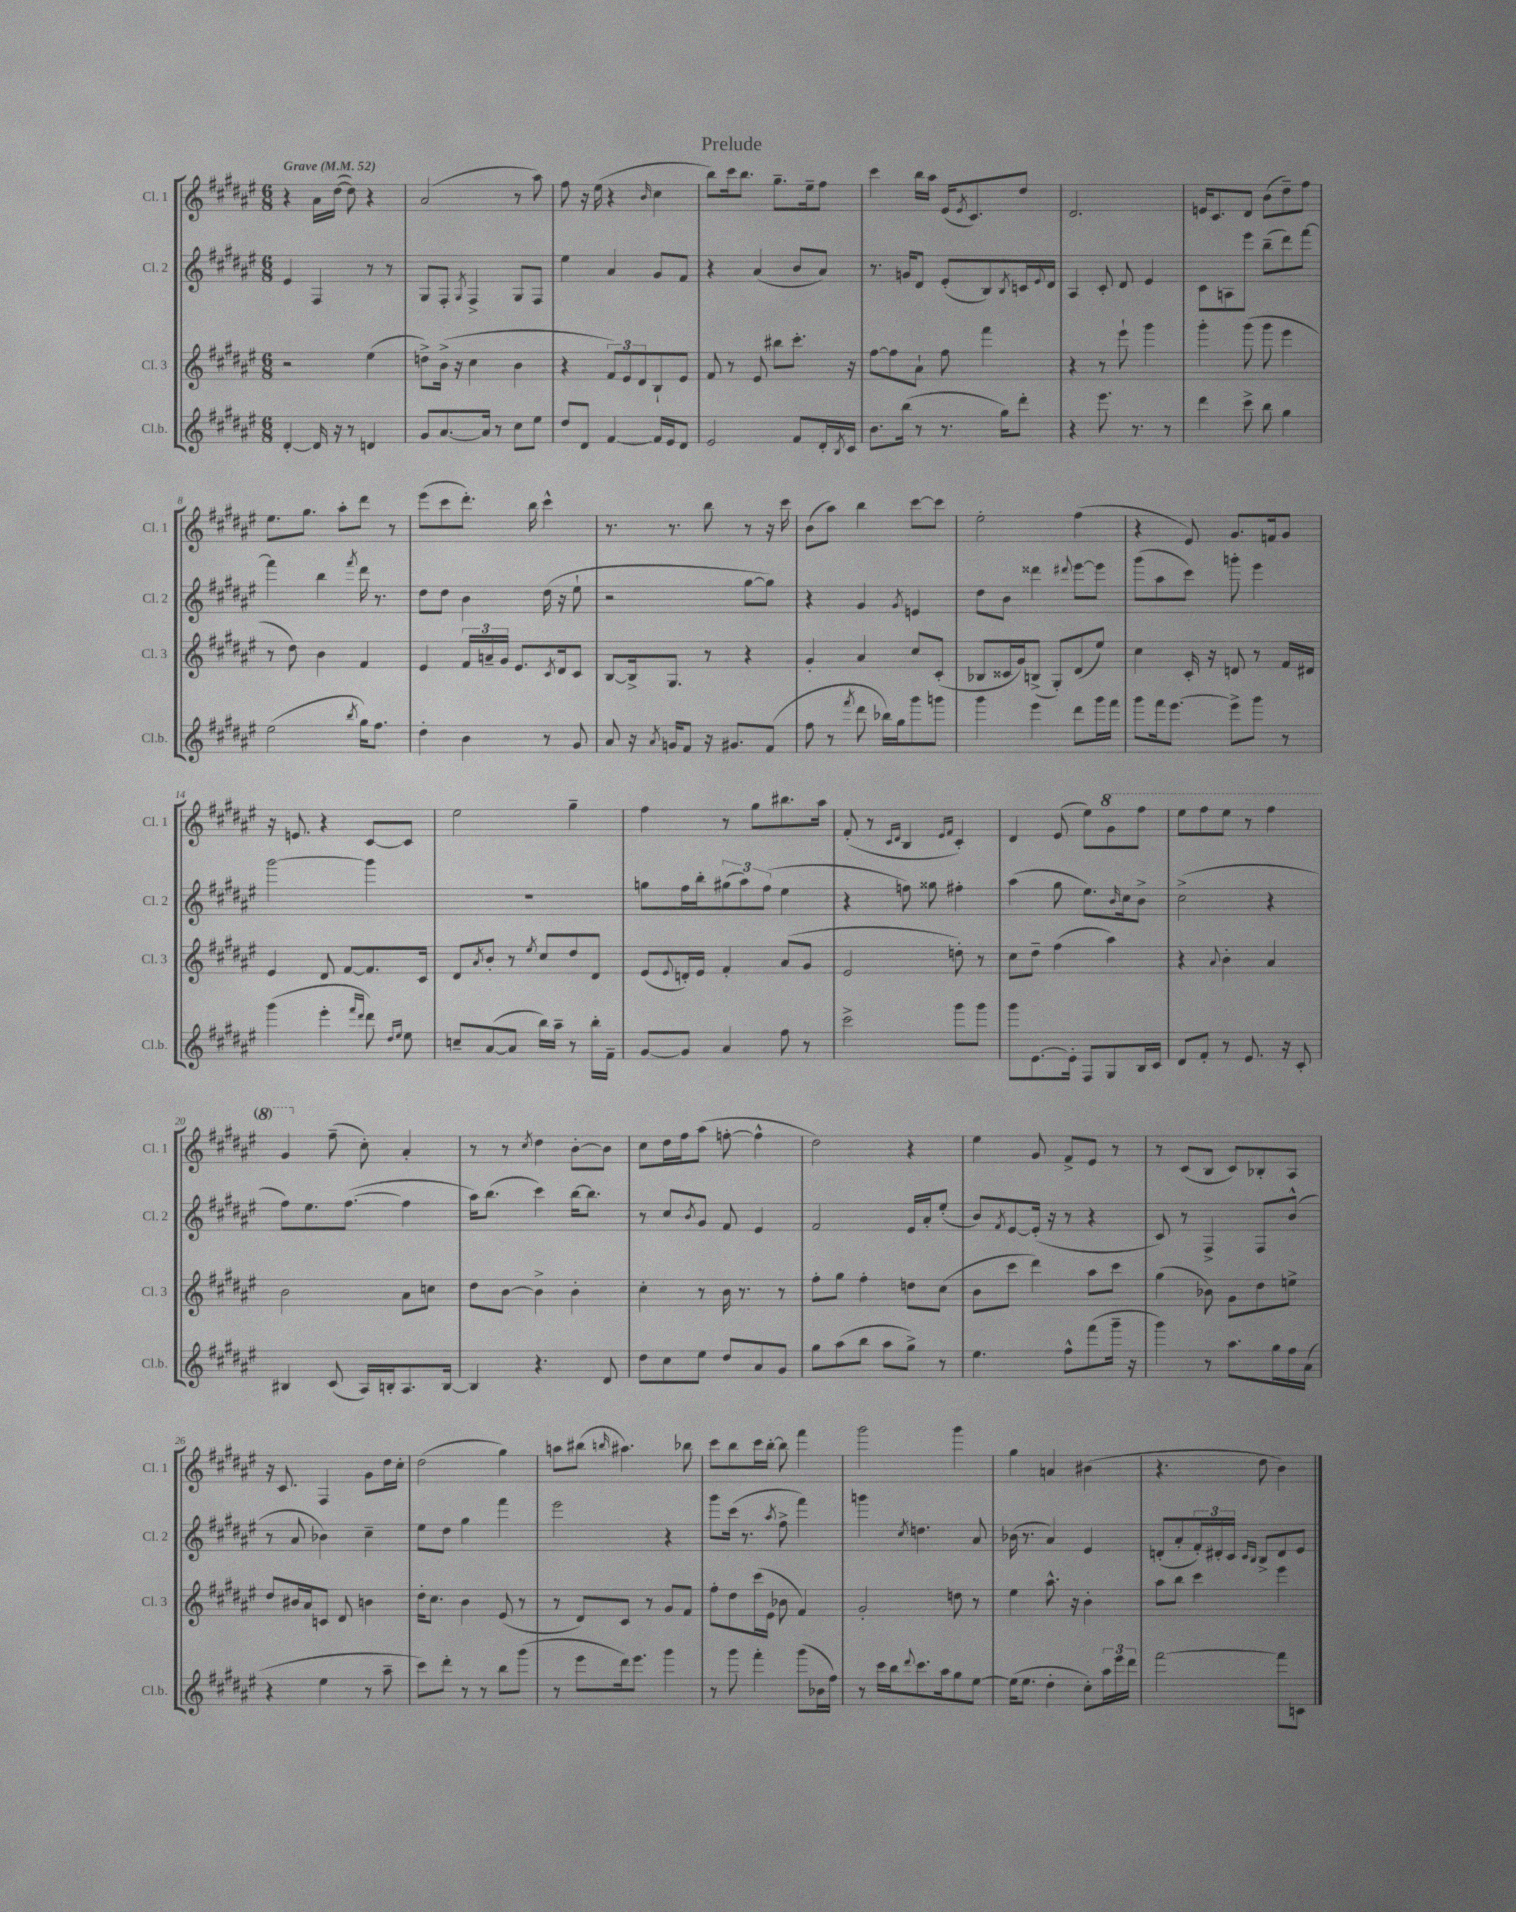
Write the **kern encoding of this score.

**kern	**kern	**kern	**kern
*staff4	*staff3	*staff2	*staff1
*clefG2	*clefG2	*clefG2	*clefG2
*k[f#c#g#d#a#e#]	*k[f#c#g#d#a#e#]	*k[f#c#g#d#a#e#]	*k[f#c#g#d#a#e#]
*M6/8	*M6/8	*M6/8	*M6/8
*MM52	*MM52	*MM52	*MM52
[4d#'	2r	4e#	4r
16d#]	.	4F#	16a#
16r	.	.	([16dd#
8r	.	.	8dd#])
4d	(4ee#	8r	4r
.	.	8r	.
=	=	=	=
8g#	8dd^)	8G#	(2a#
[8.a#	(16b^	8F#'	.
.	16r	.	.
.	.	8qG#	.
.	4cc#	4F#^	.
16a#]	.	.	.
8r	.	.	.
8cc#	4b	8G#	8r
8ee#	.	8F#	8aa#)
=	=	=	=
8dd#	4r	4ee#	8ff#
8d#	.	.	16r
.	.	.	(16ee#
[4f#	12f#)	4a#	4r
.	12e#	.	.
.	12d#	.	.
.	.	.	16qqb
16f#]	8B`	8g#	4cc#
16e#	.	.	.
8d#	8e#	8f#	.
=	=	=	=
2e#	8f#	4r	8bb)
.	8r	.	16ccc#
.	.	.	8.bb
.	8e#	(4a#	.
.	8bb#	.	8.gg#~
8f#	8.ccc#'	8b	.
.	.	.	16ee#~
16d#'	.	8a#)	8ff#
8qB	.	.	.
16c#	16r	.	.
=	=	=	=
8.b	[8ff#	8.r	4ccc#
.	8ff#]	.	.
(16bb	.	16g	.
8r	8a#`	8d#	16bb
.	.	.	16aa#
8.r	8ff#	(8e#'	(16e#
.	.	.	8qe#
.	.	.	8.c#)
.	4fff#	8B)	.
16gg#)	.	.	.
.	.	8qB	.
8ddd#'	.	16c	8dd#
.	.	8qqe#	.
.	.	16d#	.
=	=	=	=
4r	4r	4A#	2.d#
8.eee#	8r	8c#'	.
.	8eee#`	8d#	.
8.r	.	.	.
.	4ggg#	4e#	.
8r	.	.	.
=	=	=	=
4ddd#	4ggg#'	8c#	16e
.	.	.	8.c#
.	.	8A	.
8ccc#^	(8ggg#	8eee#	8d#
8bb	8ggg#	(8bb~	(8b
4gg#	4eee#	8ddd#)	8dd#~)
.	.	[8fff#	8ff#
=	=	=	=
(2ee#	8r	4fff#]	8.ee#
.	8dd#)	.	.
.	.	.	8.gg#
.	4b	4bb	.
.	.	.	8aa#'
8qbb	.	8qfff#	.
16gg#)	4f#	16ddd#	8ddd#
8.ff#	.	8.r	.
.	.	.	8r
=	=	=	=
4dd#'	4e#	8dd#	(8eee#
.	.	8dd#	8ccc#
4b	24f#	4b	8.ddd#')
.	24a~	.	.
.	24g#	.	.
.	8.e#	.	.
.	.	.	16bb
8r	.	(16dd#	4ccc#^^
.	8qc#	.	.
.	16d#	16r	.
8g#	8c#	8ee#`	.
=	=	=	=
8a#	[8B	2r	8.r
16r	16B^]	.	.
8qa#	.	.	.
16g	8.G#	.	8.r
8f#	.	.	.
16r	8r	.	8bb
8.g#	.	.	.
.	4r	[8gg#	8r
(8f#	.	8gg#])	16r
.	.	.	16ccc#
=	=	=	=
8ff#	4g#'	4r	(8b
8r	.	.	8aa#)
8qfff#	.	.	.
8ddd#	4a#	4g#	4bb
16bb-)	.	.	.
16gg#	.	.	.
.	.	8qg#	.
8ggg#	8cc#	4e	[8ccc#
8ggg	(8c#'	.	8ccc#]
=	=	=	=
4ggg#	8B-	8dd#	2ee#'
.	16c##	8b	.
.	16g#)	.	.
4eee#	(8B^	4ddd##	.
.	8G#')	.	.
.	.	8qqddd#	.
8ddd#	(8d#	[8eee#	(4ff#
16ggg#	8ee#)	8eee#]	.
16fff#	.	.	.
=	=	=	=
8ggg#	4cc#	(8ggg#	4r
16fff#	.	8aa#	.
[8.eee#	.	.	.
.	16c#'	8ccc#)	8e#)
.	16r	.	.
8eee#^]	8d	8ggg'	8.g#
8ggg#	8r	4eee#	.
.	.	.	16f
8r	16f#	.	8g#
.	16d#	.	.
=	=	=	=
(4ggg#	4e#	[2ggg#	16r
.	.	.	8.e
4eee#'	8d#	.	4r
.	[8f#	.	.
16qqfff#	.	.	.
16qqddd#	.	.	.
8ddd#)	8.f#]	4ggg#]	[8c#
16qqdd#	.	.	.
16qqee#	.	.	.
8ee#	.	.	8c#]
.	16c#	.	.
=	=	=	=
8cc~	8d#	2.r	2ee#
.	8qa#	.	.
([8a#	8b'	.	.
8a#]	8r	.	.
.	8qee#	.	.
16bb)	8cc#	.	.
16aa#~	.	.	.
8r	8dd#	.	4gg#~
16bb'	8d#	.	.
16f#~	.	.	.
=	=	=	=
[8g#	(8e#	8gg	4ff#
.	8qqe#	.	.
8g#]	16d')	16ff#	.
.	16e#	16bb'	.
4a#	4f#'	(12gg#	8r
.	.	12aa#)	.
.	.	.	8gg#
.	.	(12ff#	.
8ff#	(8a#	4ee#	8.bb#
8r	8g#	.	.
.	.	.	16aa#
=	=	=	=
2ccc#^	2e#	4r	(8f#'
.	.	.	8r
.	.	.	16qqc#
.	.	.	16qqd#
.	.	8ff)	4B
.	.	8gg##	.
.	.	.	16qqe#
.	.	.	16qqf#
8ggg#	8dd')	4ff#'	4c#')
8ggg#	8r	.	.
=	=	=	=
8ggg#	8cc#	(4aa#	4d#
[8.e#	8dd#~	.	.
.	(4ff#	8gg#	(8e#
16e#']	.	.	.
8F#	.	8.ee#)	8ee#)
8G#	4aa#)	.	8gg#
.	.	16qqb	.
.	.	16cc#	.
16B	.	8b^	8fff#
16c#	.	.	.
=	=	=	=
8d#	4r	(2cc#^	8eee#
8f#'	.	.	8fff#
.	8qqa#	.	.
8r	4b'	.	8eee#
8.e#	.	.	8r
.	4a#	4r	4fff#
16r	.	.	.
8c#'	.	.	.
=	=	=	=
4B#	2b	8ff#)	4gg#
.	.	8.ee#	.
(8c#	.	.	(8ff#~
.	.	([8.ff#	.
16A#)	.	.	8cc#')
16B'	.	.	.
8.A#	8a#	4ff#]	4a#'
.	8cc	.	.
[16B	.	.	.
=	=	=	=
4B]	8dd#	16aa#)	8r
.	.	(8.bb	.
.	[8b	.	8r
.	.	.	8qcc#
4.r	4b^]	4ccc#)	4dd#
.	4b'	[16bb	[8b'
.	.	8.bb]	.
8d#	.	.	8b]
=	=	=	=
8dd#	4cc#'	8r	8cc#
8cc#	.	8cc#	16dd#
.	.	.	16ff#
.	.	8qb	.
8ee#	8r	8g#	(8aa#
8dd#	16b	8f#	[8ff'
.	8.r	.	.
8a#	.	4e#	4ff^^]
8g#	8r	.	.
=	=	=	=
8gg#	8ff#'	2f#	2dd#)
(8aa#	8gg#	.	.
8bb	4ff#'	.	.
8aa#	.	.	.
8gg#^)	8dd	16e#	4r
.	.	16a#'	.
8r	(8cc#	(8ee#'	.
=	=	=	=
4.ee#	8b	8b)	4ee#
.	.	8qf#	.
.	8ccc#	[8e#	.
.	4ddd#)	(16e#']	8g#
.	.	16r	.
8ff#^^	.	8r	8f#^
(8fff#	8aa#	4r	8e#
16ggg#~	8ccc#	.	8r
16r	.	.	.
=	=	=	=
4ggg#)	(4gg#	8c#)	8r
.	.	8r	(8c#
8r	8b-)	4F#^	8B
8.aa#	8g#	.	8c#)
.	8dd#	8F#	8B-'
16gg#	.	.	.
16ff#	8ee^	(8b^^	8A#
(16a#	.	.	.
=	=	=	=
4r	8dd#	8r	16r
.	.	.	8.c#
.	16b#	8a#	.
.	16a#	.	.
4ee#	8c	4b-)	4F#
.	8d#	.	.
8r	4b	4cc#~	8g#
8aa#~	.	.	16dd#
.	.	.	16cc#'
=	=	=	=
8ccc#)	16dd#'	8ee#	(2dd#
.	8.cc#	.	.
8ddd#'	.	8dd#	.
8r	4b	4gg#	.
8r	.	.	.
8bb	(8e#	4fff#	4gg#)
(8ggg#	8r	.	.
=	=	=	=
8r	8r	2eee#	8aa
8eee#	8d#)	.	(8bb#
.	.	.	16qqbb
16ddd#)	8c#	.	4.aa#)
8.eee#	.	.	.
.	8r	.	.
4ggg#	8g#	4r	.
.	8f#	.	8bb-
=	=	=	=
8r	8ff#'	8ggg#	8ccc#
8ggg#	8dd#	(16ccc#	8bb
.	.	8.r	.
4fff#'	(16ccc#	.	16ccc#
.	16e#	.	[16bb'
.	.	8qaa#	.
.	8b-	8ff#^	8bb]
(8ggg#	4f#)	4fff#)	4fff#
16b-	.	.	.
16ff#)	.	.	.
=	=	=	=
8r	2g#'	4ggg	2ggg#
16ccc#	.	.	.
16bb	.	.	.
8qqddd#	.	8qcc#	.
8.ccc#	.	4.dd	.
16aa#	.	.	.
8gg#	8dd	.	4ggg#
[8ee#	8r	8a#	.
=	=	=	=
(16ee#]	4ee#	(16b-	4gg#
8.ee#	.	8.r	.
4dd#'	8.aa#^^	4a#)	4a
.	16r	.	.
8cc#')	4b'	4e#	(4b#
24aa#	.	.	.
24eee#	.	.	.
24ddd#	.	.	.
=	=	=	=
[2fff#	8aa#	(8d'	4.r
.	8bb	8a#'	.
.	4ccc#	24f#')	.
.	.	24d#'	.
.	.	24c#	.
.	.	16qqc#	.
.	.	16qqB	.
.	.	8B^	8dd#
8fff#]	4eee#	8d#	4b)
8c	.	8e#	.
==	==	==	==
*-	*-	*-	*-
